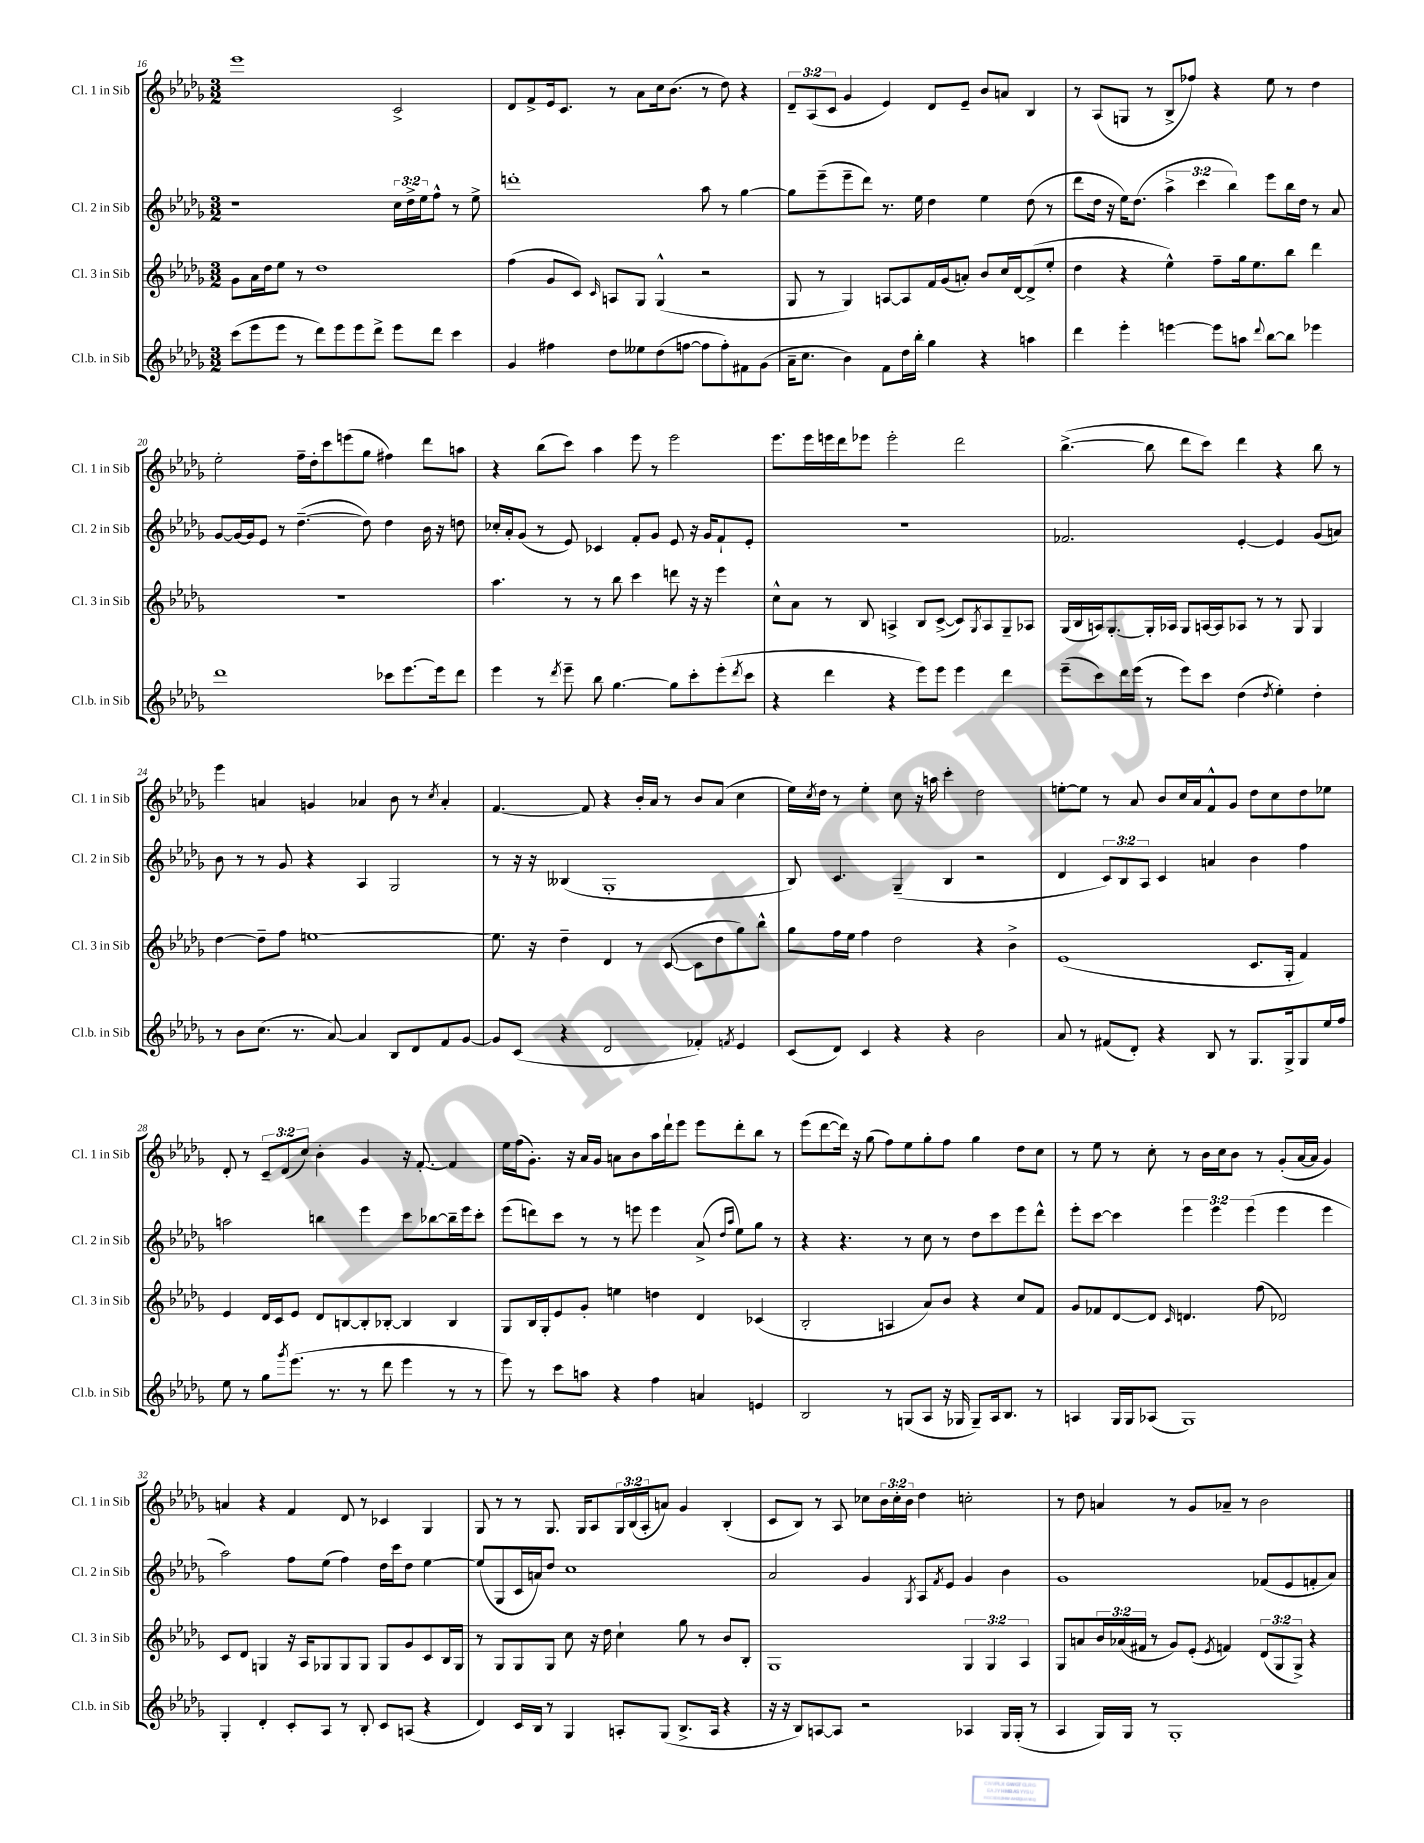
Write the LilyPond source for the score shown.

<<
\new StaffGroup <<
\new Staff = "s0" \with { instrumentName = "Cl. 1 in Sib" shortInstrumentName = "Cl. 1 in Sib" } {
    \clef treble \key des \major \numericTimeSignature \time 3/2 \override Staff.TupletNumber.text = #tuplet-number::calc-fraction-text
    ees'''1 c'2-> |
    des'8 f'8-> ees'16 c'8. r8 aes'8 c''16 bes'8.( r8 des''8) r4 |
    \tuplet 3/2 { des'8-- aes8( c'8 } ges'4 ees'4) des'8 ees'8-- bes'8 a'8 bes4 |
    r8 aes8( g8 r8 bes8-> fes''8) r4 ees''8 r8 des''4 |
    ees''2-. f''16-- des''16-. c'''8 e'''8( ges''8 fis''4) des'''8 a''8 |
    r4 bes''8( c'''8) aes''4 ees'''8 r8 ees'''2 |
    ees'''8. ees'''16 e'''16 des'''16 ees'''8 ees'''2-. des'''2 |
    bes''4.~->( bes''8 des'''8 c'''8) des'''4 r4 bes''8 r8 |
    ees'''4 a'4 g'4 aes'4 bes'8 r8 \acciaccatura { c''8 } aes'4-. |
    f'4.~ f'8 r4 bes'16-. aes'16 r8 bes'8 aes'8( c''4 |
    ees''16) \acciaccatura { c''8 } des''16 r8 ees''4-. c''8 r16 a''16 c'''4-. des''2 |
    e''8~-. e''8 r8 aes'8 bes'8 c''16 aes'16 f'8-^ ges'8 des''8 c''8 des''8 ees''8 |
    des'8-. r8 \tuplet 3/2 { c'8-- des'8( c''8) } bes'4-. ges'4 r16 f'8.~-. f'4 |
    ees''16 f''16( ges'8.-.) r16 aes'16 ges'16 a'8 bes'8 aes''16 des'''16-! ees'''8 ees'''8 des'''8-. bes''8 r8 |
    ees'''8( des'''8~ des'''16) r16 ges''8( f''8) ees''8 ges''8-. f''8 ges''4 des''8 c''8 |
    r8 ees''8 r8 c''8-. r8 bes'16 c''16 bes'8 r8 ges'8-.( aes'16~ aes'16 ges'4) |
    a'4 r4 f'4 des'8 r8 ces'4 ges4 |
    ges8 r8 r8 ges8. ges16 aes8 \tuplet 3/2 { ges16 bes16( aes16-. } a'8) ges'4 bes4-.( |
    c'8 bes8) r8 aes8 ces''8 \tuplet 3/2 { bes'16 ces''16-. bes'16 } des''4 c''2-. |
    r8 des''8 a'4 r8 ges'8 aes'8-- r8 bes'2 \bar "|." |
}
\new Staff = "s1" \with { instrumentName = "Cl. 2 in Sib" shortInstrumentName = "Cl. 2 in Sib" } {
    \clef treble \key des \major \numericTimeSignature \time 3/2 \override Staff.TupletNumber.text = #tuplet-number::calc-fraction-text
    r1 \tuplet 3/2 { c''16 des''16-> ees''16 } f''8-^ r8 ees''8-> |
    d'''1-. aes''8 r8 ges''4~ |
    ges''8 ees'''8--( ees'''8-- des'''8) r8. ees''16 des''4 ees''4 des''8( r8 |
    des'''8 des''16 r16 ees''16) des''8.( \tuplet 3/2 { aes''4-> c'''4 bes''4) } ees'''8 bes''16 des''16 r8 aes'8 |
    ges'8~ ges'16~ ges'16 ees'8 r8 des''4.~--( des''8) des''4 bes'16 r16 d''8 |
    ces''16-. aes'16-. ges'8( r8 ees'8) ces'4 f'8-. ges'8 ees'8 r16 ges'16 f'8-! ees'8-. |
    R1. |
    fes'2. ees'4~-. ees'4 ges'8( a'8) |
    bes'8 r8 r8 ges'8 r4 aes4 ges2 |
    r8 r16 r16 beses4( ges1-. |
    bes8) c'4. ges4--( bes4 r2 |
    des'4 \tuplet 3/2 { c'8) bes8 aes8 } c'4 a'4 bes'4 f''4 |
    a''2 b''4 ees'''4 c'''8 bes''8~ bes''16-- ees'''16 c'''8-. |
    ees'''8( d'''8) c'''8 r8 r8 e'''8 e'''4 aes'8->( \grace { des''16 aes''16 } ees''8) ges''8 r8 |
    r4 r4. r8 c''8 r8 des''8 c'''8 ees'''8 des'''8-^ |
    ees'''8-. c'''8~ c'''4 \tuplet 3/2 { ees'''4 ees'''4 ees'''4( } ees'''4 ees'''4 |
    aes''2) f''8 ees''8( f''4) des''16 c'''16 des''8 ees''4~ |
    ees''8( ges8 c'16 a'16) des''8 c''1 |
    aes'2 ges'4 \acciaccatura { ges8 } aes8 \acciaccatura { f'8 } ees'8 ges'4 bes'4 |
    ges'1 fes'8( ees'8 f'8-. aes'8) \bar "|." |
}
\new Staff = "s2" \with { instrumentName = "Cl. 3 in Sib" shortInstrumentName = "Cl. 3 in Sib" } {
    \clef treble \key des \major \numericTimeSignature \time 3/2 \override Staff.TupletNumber.text = #tuplet-number::calc-fraction-text
    ges'8 aes'16 des''16 ees''8 r8 des''1 |
    f''4( ges'8 c'8) \grace { c'16 } a8 ges8 ges4-^( r2 |
    ges8 r8 ges4) a8~ a8 f'16 ges'16( a'8-.) bes'8 c''16 des'16~ des'8->( ees''8-. |
    des''4 r4 ees''4-^) f''8-- ges''16 ees''8. bes''8 des'''4 |
    R1. |
    aes''4. r8 r8 bes''8 c'''4 d'''8 r16 r16 ees'''4 |
    c''8-^ aes'8 r8 bes8 a4-> bes8 c'8~->( c'8) \acciaccatura { ges8 } a8 ges8-- aes8 |
    ges16( bes16 a16) ges8.~-. ges16-. aes16 ges8 a16~ a16 aes8 r8 r8 ges8 ges4 |
    des''4~ des''8-- f''8 e''1~ |
    e''8. r16 des''4-- des'4 r8 c'8~( c'8 des''8 ges''8) bes''8-^ |
    ges''8 f''16 ees''16 f''4 des''2 r4 bes'4-> |
    ees'1( c'8. ges16-. f'4) |
    ees'4 des'16 c'16 ees'8 des'8 b8~ b8-. bes8~-. bes4 bes4 |
    ges8 bes16 ges16-. ees'8 ges'8-. e''4 d''4 des'4 ces'4( |
    bes2-. a4 aes'8) bes'8 r4 c''8 f'8 |
    ges'8 fes'8 des'8~ des'8 \grace { c'16 } d'4. f''8( des'2) |
    c'8 des'8 g4 r16 aes16 ges8 ges8 ges8 ges8 ges'8 c'8 bes16 ges16 |
    r8 ges8 ges8 ges8 c''8 r16 des''16 c''4-! ges''8 r8 bes'8 bes8-. |
    ges1 \tuplet 3/2 { ges4 ges4 aes4 } |
    ges8 a'8 \tuplet 3/2 { bes'16 aes'16( fis'16 } r8 ges'8) ees'8-.( \acciaccatura { ees'8 } f'4) \tuplet 3/2 { des'8( ges8 ges8->) } r4 \bar "|." |
}
\new Staff = "s3" \with { instrumentName = "Cl.b. in Sib" shortInstrumentName = "Cl.b. in Sib" } {
    \clef treble \key des \major \numericTimeSignature \time 3/2
    c'''8( ees'''8 ees'''8 r8 des'''8) ees'''8 ees'''8 des'''8-> ees'''8 des'''8 c'''4 |
    ges'4 fis''4 des''8 eeses''8 des''8( f''8~ f''8 f''8-.) fis'8 ges'8( |
    aes'16-- c''8. bes'4) f'8 des''16 bes''16-. ges''4 r4 a''4 |
    des'''4 ees'''4-. e'''4~ e'''8 a''8 \appoggiatura { des'''8 } bes''8~ bes''8 ees'''4 |
    des'''1 ces'''8 ees'''8.~ ees'''16 des'''8 |
    ees'''4 r8 \acciaccatura { des'''8 } ees'''8-- bes''8 ges''4.~ ges''8 c'''8-. ees'''8-.( \acciaccatura { des'''8 } c'''8 |
    r4 des'''4 r4 ees'''8) ees'''8 ees'''4 des'''4 |
    ees'''8--( c'''8) des'''16 ees'''16( r8 ees'''8) c'''8 des''4( \acciaccatura { des''8 } ees''4-.) des''4-. |
    r8 bes'8 c''8.( r8. aes'8~) aes'4 bes8 des'8 f'8 ges'8~ |
    ges'8 c'8( r4 des'2 fes'4-.) \acciaccatura { f'8 } ees'4 |
    c'8( des'8) c'4 r4 r4 bes'2 |
    aes'8 r8 fis'8( des'8-.) r4 bes8 r8 ges8. ges16-> ges8 ees''16 f''16 |
    ees''8 r8 ges''8 \acciaccatura { ges'''8 } ees'''8.( r8. r8 des'''8 ees'''4 r8 r8 |
    ees'''8) r8 c'''8 a''8 r4 f''4 a'4 e'4 |
    bes2 r8 g8( aes8 r16 ges16 ges8--) aes16 bes8. r8 |
    a4 ges16 ges16 aes8( ges1) |
    ges4-. des'4-. c'8-. aes8 r8 bes8-. c'8 a8( r4 |
    des'4) c'16 bes16 r8 ges4 a8-. ges8( bes8.-> a16 r4 |
    r16 r16 bes8) a8~ a8 r2 aes4 ges16 ges16-.( r8 |
    aes4 ges16) ges16 r8 ges1-. \bar "|." |
}
>>
>>
\layout { \context { \Score currentBarNumber = #16 } }
